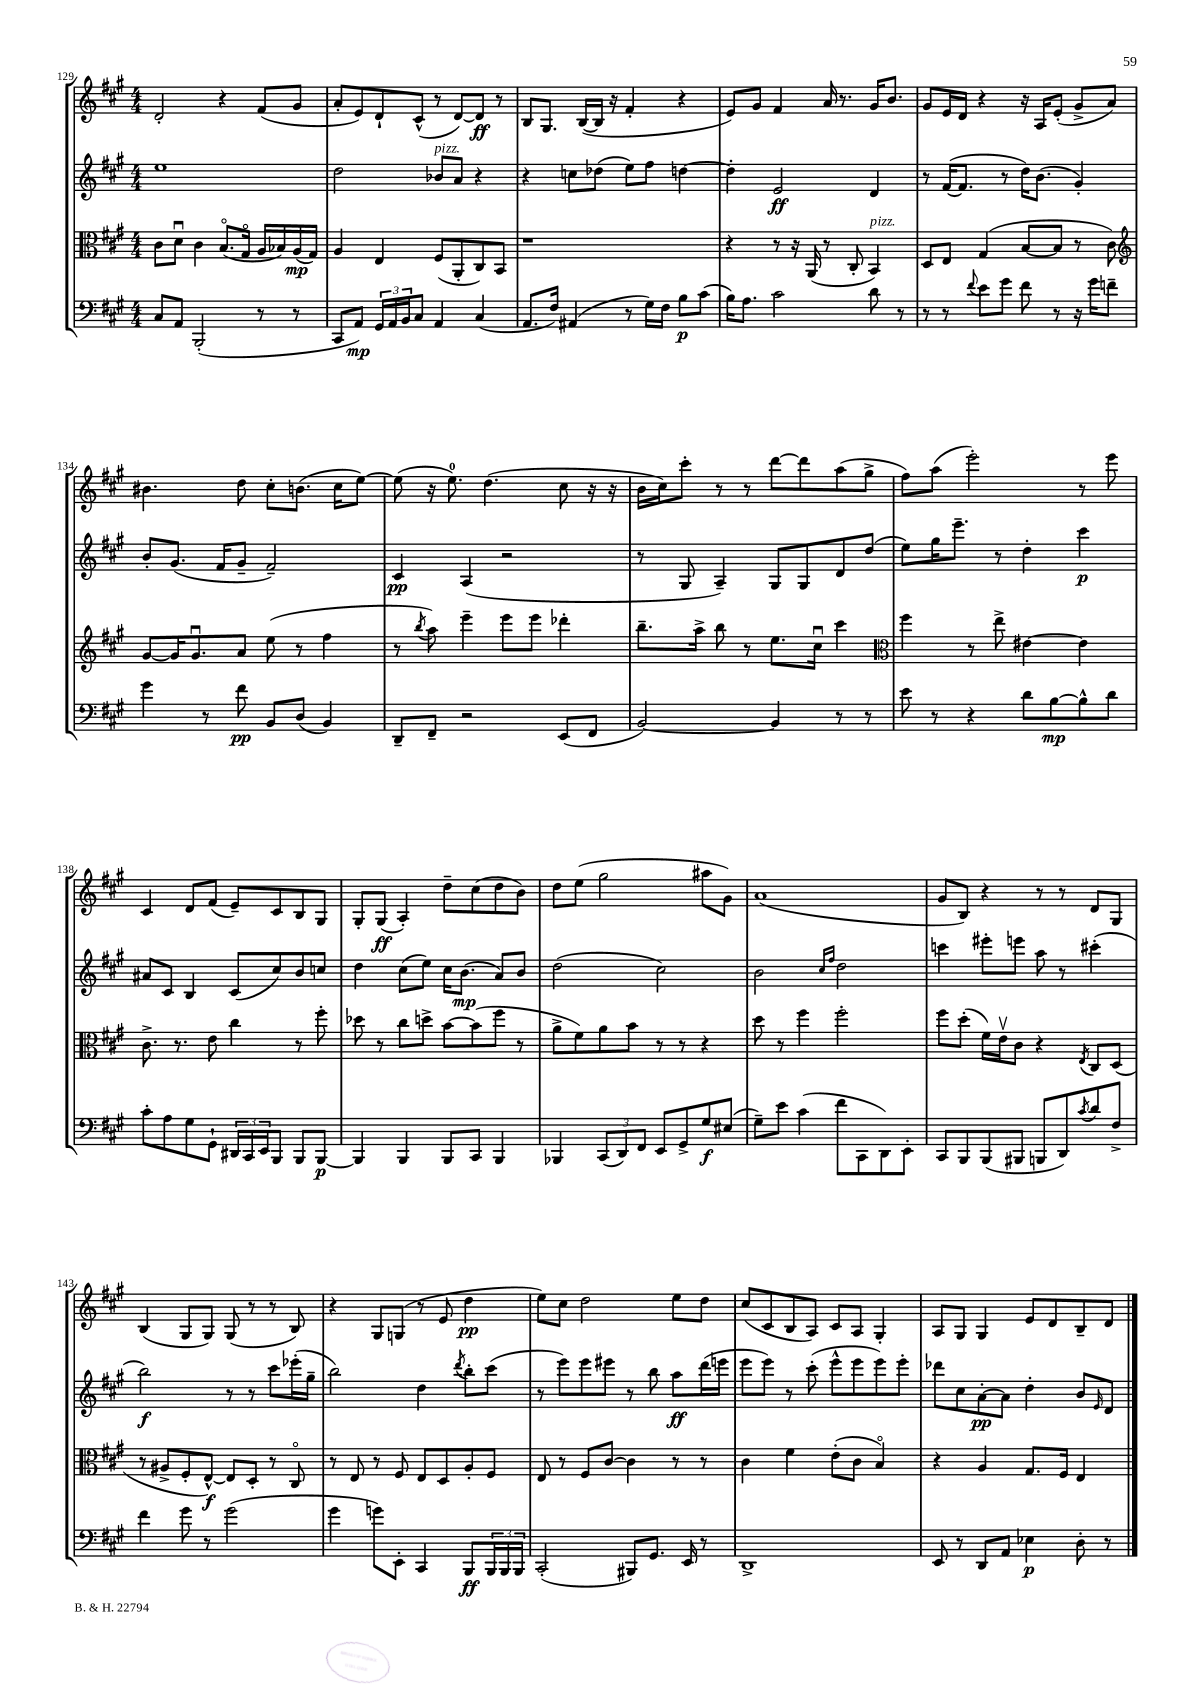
<<
\new StaffGroup <<
\new Staff = "s0" {
    \clef treble \key a \major \numericTimeSignature \time 4/4
    d'2-. r4 fis'8( gis'8 |
    a'8-. e'8) d'8-! cis'8-^( r8 d'8~) d'8\ff r8 |
    b8 gis8. b16~( b16 r16 fis'4-. r4 |
    e'8) gis'8 fis'4 a'16 r8. gis'16 b'8. |
    gis'8 e'16 d'16 r4 r16 a16 e'8-.( gis'8-> a'8) |
    bis'4. d''8 cis''8-. b'8.( cis''16 e''8~) |
    e''8( r16 e''8.-0) d''4.( cis''8 r16 r16 |
    b'16 cis''16) cis'''8-. r8 r8 d'''8~ d'''8 a''8( gis''8-> |
    fis''8) a''8( e'''2-.) r8 e'''8 |
    cis'4 d'8 fis'8( e'8--) cis'8 b8 gis8 |
    gis8-. gis8\ff( a4-.) d''8-- cis''8( d''8 b'8) |
    d''8 e''8( gis''2 ais''8 gis'8) |
    a'1( |
    gis'8 b8) r4 r8 r8 d'8 gis8 |
    b4( gis8 gis8) gis8( r8 r8 b8) |
    r4 gis8 g8( r8 e'8 d''4\pp |
    e''8) cis''8 d''2 e''8 d''8 |
    cis''8( cis'8 b8 a8) cis'8 a8 gis4-. |
    a8 gis8 gis4 e'8 d'8 b8-- d'8 \bar "|." |
}
\new Staff = "s1" {
    \clef treble \key a \major \numericTimeSignature \time 4/4
    e''1 |
    d''2 bes'8^\markup { \italic "pizz." } a'8 r4 |
    r4 c''8 des''8( e''8) fis''8 d''4~ |
    d''4-. e'2\ff d'4 |
    r8 fis'16~( fis'8. r8 d''16) b'8.( gis'4-.) |
    b'8-. gis'8.( fis'16 gis'8-- fis'2--) |
    cis'4\pp a4( r2 |
    r8 gis8 a4--) gis8 gis8 d'8 d''8( |
    e''8) gis''16 e'''8.-- r8 d''4-. cis'''4\p |
    ais'8 cis'8 b4 cis'8( cis''8) b'8 c''8 |
    d''4 cis''8( e''8) cis''16 b'8.\mp( a'8) b'8 |
    d''2( cis''2) |
    b'2 \grace { cis''16 fis''16 } d''2 |
    c'''4 eis'''8-. e'''8 a''8 r8 cis'''4-.( |
    b''2\f) r8 r8 cis'''8 ees'''16-.( gis''16-- |
    b''2) d''4 \acciaccatura { d'''8 } b''8-. cis'''8( |
    r8 e'''8) e'''8 eis'''8 r8 b''8 a''8\ff d'''16( e'''16 |
    e'''8 e'''8) r8 cis'''8-.( e'''8-^ e'''8 e'''8) e'''8-. |
    des'''8 cis''8 a'8~-.\pp a'8 d''4-. b'8 \grace { e'16 } d'8 \bar "|." |
}
\new Staff = "s2" {
    \clef alto \key a \major \numericTimeSignature \time 4/4
    cis'8 d'8\downbow cis'4 b8.\flageolet( gis16\flageolet a16 bes16) a16\mp( gis16) |
    a4 e4 fis8( a,8-. cis8) b,8 |
    r1 |
    r4 r8 r16 a,16( r8 cis8-. b,4^\markup { \italic "pizz." }) |
    d8 e8 gis4( b8~ b8 r8 cis'8) |
    \clef treble gis'8~ gis'16 gis'8.\downbow a'8 e''8( r8 fis''4 |
    r8 \acciaccatura { b''8 } a''8) e'''4-- e'''8 e'''8 des'''4-. |
    b''8.-- a''16-> b''8 r8 e''8. cis''16\downbow cis'''4 |
    \clef alto fis''4 r8 e''8-> eis'4~ eis'4 |
    cis'8.-> r8. e'8 cis''4 r8 fis''8-. |
    des''8 r8 cis''8 d''8-> b'8~ b'8( fis''8 r8 |
    a'8-> fis'8) a'8 b'8 r8 r8 r4 |
    d''8 r8 fis''4 fis''2-. |
    fis''8 d''8-.( fis'16) e'16\upbow cis'8 r4 \acciaccatura { e8 } cis8 d8( |
    r8 ais8-> fis8-. e8~-^\f) e8 d8-. r8 cis8\flageolet |
    r8 e8 r8 fis8 e8 d8 a8-. fis8 |
    e8 r8 fis8 cis'8~ cis'4 r8 r8 |
    cis'4 fis'4 e'8-.( cis'8 b4\flageolet) |
    r4 a4 gis8. fis16 e4 \bar "|." |
}
\new Staff = "s3" {
    \clef bass \key a \major \numericTimeSignature \time 4/4
    cis8 a,8 b,,2-.( r8 r8 |
    cis,8 a,8\mp) \tuplet 3/2 { gis,16 a,16 b,16 } cis8 a,4 cis4( |
    a,8. fis16) ais,4( r8 gis16) fis16 b8\p cis'8( |
    b16) a8. cis'2 d'8 r8 |
    r8 r8 \appoggiatura { fis'8 } e'8 gis'8 fis'8 r8 r16 gis'16 f'8-- |
    gis'4 r8 fis'8\pp b,8 d8( b,4) |
    d,8-- fis,8-- r2 e,8( fis,8 |
    b,2~) b,4 r8 r8 |
    e'8 r8 r4 d'8 b8~\mp b8-^ d'8 |
    cis'8-. a8 gis8 gis,8-! \tuplet 3/2 { dis,16 cis,16 e,16 } b,,8 b,,8 b,,8~\p |
    b,,4 b,,4 b,,8 cis,8 b,,4 |
    bes,,4 \tuplet 3/2 { cis,8( d,8) fis,8 } e,8 gis,8-> gis8\f eis8( |
    gis8--) e'8 cis'4( fis'8 cis,8 d,8) e,8-. |
    cis,8 b,,8 b,,8( bis,,8 b,,8 d,8) \acciaccatura { cis'8 } d'8 fis8-> |
    fis'4 gis'8 r8 gis'2( |
    gis'4 g'8) e,8-. cis,4 b,,8\ff \tuplet 3/2 { b,,16 b,,16 b,,16 } |
    cis,2-.( bis,,8) gis,8. e,16 r8 |
    d,1-> |
    e,8 r8 d,8 a,8 ees4\p d8-. r8 \bar "|." |
}
>>
>>
\layout { \context { \Score currentBarNumber = #129 } }
